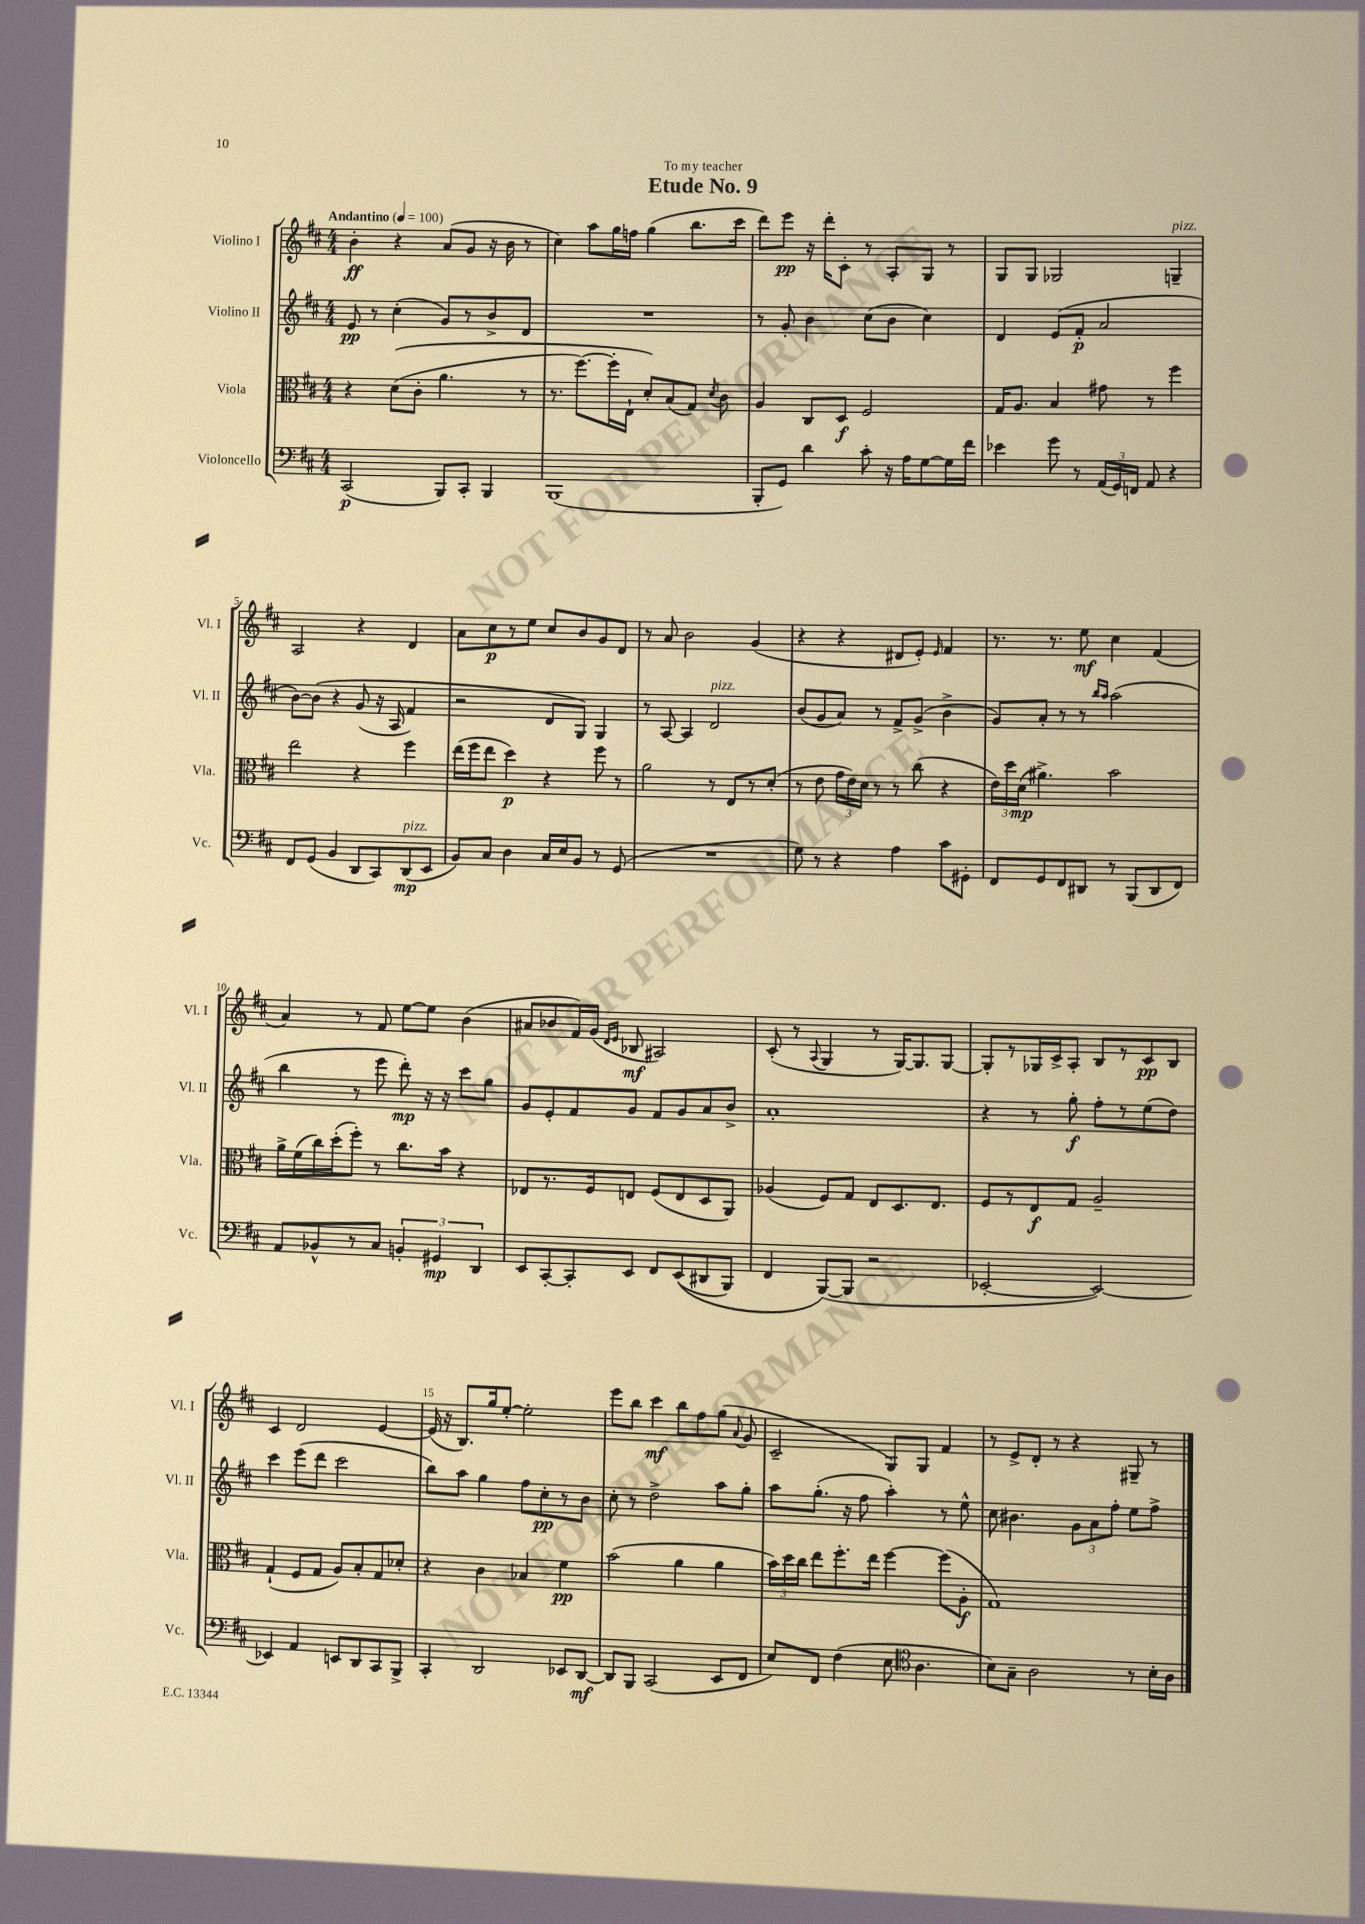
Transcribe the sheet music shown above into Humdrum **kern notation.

**kern	**kern	**kern	**kern
*staff4	*staff3	*staff2	*staff1
*clefF4	*clefC3	*clefG2	*clefG2
*k[f#c#]	*k[f#c#]	*k[f#c#]	*k[f#c#]
*M4/4	*M4/4	*M4/4	*M4/4
*MM100	*MM100	*MM100	*MM100
(2CC#	4r	8e	4b'
.	.	8r	.
.	&((8d	(4cc#'	4r
.	8c#'	.	.
8BBB)	4.a	8g)	(8a
8CC#'	.	8r	8g
4BBB	.	8b^	16r
.	.	.	16b
.	8r	8d	8r
=	=	=	=
(1BBB	8.r	1r	4cc#)
.	[8.ff#)	.	.
.	.	.	8aa
.	16ff#']	.	16gg
.	16E`	.	16ff
.	8d'&)	.	(4gg
.	(8B	.	.
.	8G)	.	8.bb
.	8qd	.	.
.	8c#	.	.
.	.	.	16ccc#
=	=	=	=
8BBB'	4A	8r	8ddd)
8GG)	.	8g'	8eee
4d	8C#	4b	16r
.	.	.	16ddd'
.	8D	.	8c#'
8c#'	2F#	(8cc#	8r
16r	.	8b	8A'
16A	.	.	.
[8G	.	4cc#)	8G
16G]	.	.	8r
16f#	.	.	.
=	=	=	=
4e-	16G	4d	8G
.	8.A	.	.
.	.	.	8G
8g	4B	(8e	2G-
8r	.	8f#'	.
(24AA	8g#	2a	.
24GG)	.	.	.
24FF	.	.	.
8AA	8r	.	.
4r	4ff#	.	4G~
=	=	=	=
8FF#	2ee	[8b)	2A
(8GG	.	&(8b]	.
4BB	.	4r	.
8DD	4r	(8g	4r
8CC#)	.	16r	.
.	.	16A	.
(8DD	4ff#	4f#)	4d
8EE	.	.	.
=	=	=	=
8BB)	(16ee	2r	8a
.	16ff#	.	.
8C#	8ee	.	8cc#
4D	4dd)	.	8r
.	.	.	8ee
16C#	4r	8d	8cc#
16E	.	.	.
8BB	.	8G&)	8b
8r	8ff#	4G	8g
(8GG	8r	.	8d
=	=	=	=
1r	2a	8r	8r
.	.	[8A	8a
.	.	4A]	2b
.	8r	2d	.
.	8E	.	.
.	8r	.	(4g
.	(8d'	.	.
=	=	=	=
8G)	8r	(8b	4r
8r	8e	8g	.
4r	24g	8a)	4r
.	24e)	.	.
.	24d	.	.
.	8r	8r	.
4A	8r	8f#^	8d#
.	(8cc#	(8g^	8e')
.	.	.	16qqe
8c#	4r	4b^	4f#
8GG#'	.	.	.
=	=	=	=
8FF#	24e)	8g)	8.r
.	24dd	.	.
.	(24d	.	.
8GG	4.a#^)	8a'	.
.	.	.	8.r
8FF#	.	8r	.
8DD#	.	8r	8ee
.	.	16qqbb	.
.	.	16qqaa	.
8r	2b	(2aa	4cc#
(8BBB	.	.	.
8DD#	.	.	(4f#
8FF#)	.	.	.
=	=	=	=
8AA	16a^	4bb	4a)
.	(16f#	.	.
8BB-^^	16cc#)	.	.
.	(16dd'	.	.
8r	8ff#')	8r	8r
8C#	8r	8eee	8f#
6BB'	8.cc#	8ddd')	[8ee
.	.	16r	8ee]
6GG#	.	.	.
.	16b	16r	.
.	4r	8ccc#	(4b
6DD	.	.	.
.	.	8gg	.
=	=	=	=
8EE	8E-	8g	8a#
[8CC#'	8.r	8e'	8b-
8CC#']	.	8f#	16f#)
.	16F#	.	(16g
.	.	.	16qqd
.	.	.	16qqe
8EE	8E	8g	8B-
8FF#	(8F#	8f#	2A#)
&((8EE	8E	8g	.
8DD#	8D	8a	.
8BBB)	8AA)	8b^	.
=	=	=	=
4FF#	(4A-	1a'	(8c#'
.	.	.	8r
.	.	.	8qqA
([8BBB&)	8F#)	.	4G
8BBB]	8G	.	.
2r	8E	.	8r
.	8.D	.	[16G)
.	.	.	8.G]
.	8.E	.	.
.	.	.	[8G
=	=	=	=
[2EE-'	8F#	4r	8G']
.	8r	.	8r
.	8E	8r	16G-
.	.	.	16c#^
.	8G	8gg'	8A'
2EE-_)	2A~	8ff#'	8B
.	.	8r	8r
.	.	(8ee	8c#
.	.	8dd)	8B
=	=	=	=
4EE-]	(4G`	4ccc#	4c#
4AA	8F#	(8eee	2d
.	8G	8ddd	.
8EE	8A)	2ccc#	.
8DD	8B'	.	.
8CC#	8G	.	[4e
8BBB^	8d-'	.	.
=	=	=	=
4CC#'	4r	8bb)	(16e]
.	.	.	16r
.	.	8aa	8.B)
2DD	4c#	4gg	.
.	.	.	16gg
.	.	.	[8ee'
.	4B-	8ff#	2ee']
.	.	8cc#'	.
8EE-	4f#	8r	.
[8DD	.	8b	.
=	=	=	=
8DD]	(2b	8cc#'	8eee
8BBB	.	8r	8bb
(2CC#	.	2dd^	4ccc#
.	4a	.	8bb
.	.	.	8ff#
8EE	4a	8aa	(8gg
.	.	.	8qqa
8FF#	.	8gg'	8g
=	=	=	=
8E)	24b)	8aa	2c#~
.	24dd	.	.
.	24cc#	.	.
8FF#	8ee	(8.gg'	.
(4F#	8.ff#'	.	.
.	.	16r	.
.	.	8ff#	.
.	16ee	.	.
8E	[4ff#	4aa')	8G)
*clefC4	*	*	*
4.A	.	.	8G
.	(8ff#]	8r	4f#
.	8A'	8ee^^	.
=	=	=	=
8B)	1G)	8cc#	8r
8G~	.	4.b#	8e^
2A	.	.	8d'
.	.	.	8r
.	.	12g	4r
.	.	12a	.
.	.	12ff#'	.
8r	.	8ee	8G#~
16B'	.	8ff#^	8r
16A	.	.	.
==	==	==	==
*-	*-	*-	*-
